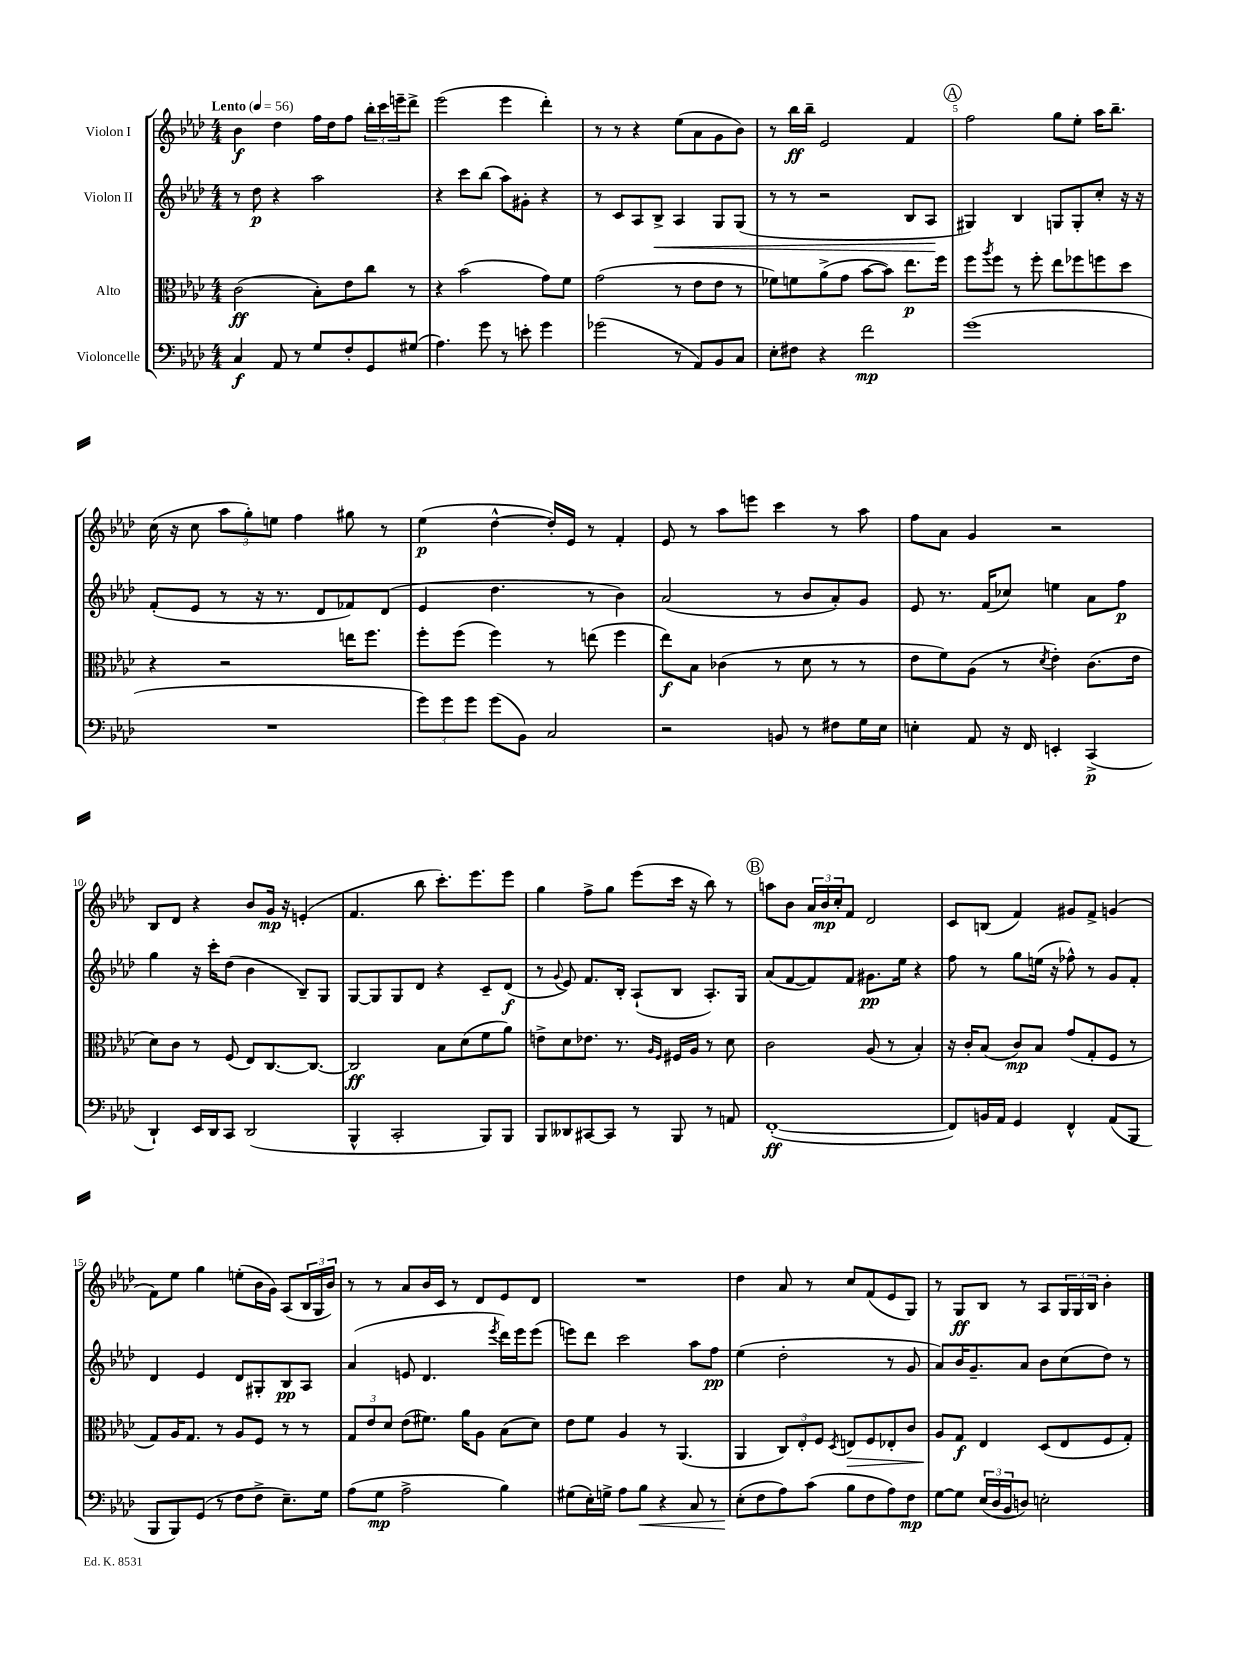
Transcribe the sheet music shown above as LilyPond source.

<<
\new StaffGroup <<
\new Staff = "s0" \with { instrumentName = "Violon I" } {
    \clef treble \key aes \major \numericTimeSignature \time 4/4 \tempo "Lento" 4 = 56
    bes'4\f des''4 f''16 des''16 f''8 \tuplet 3/2 { bes''16-. c'''16 e'''16-- } des'''8-> |
    ees'''2( ees'''4 des'''4-.) |
    r8 r8 r4 ees''8( aes'8 g'8 bes'8) |
    r8 bes''16\ff bes''16-- ees'2 f'4 |
    \mark \markup { \circle "A" } f''2 g''8 ees''8-. aes''16 bes''8.-- |
    c''16( r16 c''8 \tuplet 3/2 { aes''8 g''8-.) e''8 } f''4 gis''8 r8 |
    ees''4\p( des''4~-^ des''16-.) ees'16 r8 f'4-. |
    ees'8 r8 aes''8 e'''8 c'''4 r8 aes''8 |
    f''8 aes'8 g'4 r2 |
    bes8 des'8 r4 bes'8 g'16\mp r16 e'4-.( |
    f'4. bes''8 c'''8.-.) ees'''8. ees'''8 |
    g''4 f''8-> g''8 ees'''8( c'''16 r16 bes''8) r8 |
    \mark \markup { \circle "B" } a''8 bes'8 \tuplet 3/2 { aes'16 bes'16\mp c''16-. } f'8 des'2 |
    c'8 b8( f'4) gis'8 f'8-> g'4( |
    f'8) ees''8 g''4 e''8-.( bes'16 g'16) aes8( \tuplet 3/2 { bes16 g16 bes'16) } |
    r8 r8 aes'8 bes'16 c'16 r8 des'8 ees'8 des'8 |
    R1 |
    des''4 aes'8 r8 c''8 f'8( ees'8 g8) |
    r8 g8\ff bes8 r8 aes8 \tuplet 3/2 { g16 g16 bes16 } bes'4-. \bar "|." |
}
\new Staff = "s1" \with { instrumentName = "Violon II" } {
    \clef treble \key aes \major \numericTimeSignature \time 4/4
    r8 des''8\p r4 aes''2 |
    r4 c'''8 bes''8( aes''8) gis'8-. r4 |
    r8 c'8 aes8 bes8->\< aes4 g8 g8( |
    r8 r8 r2 bes8 aes8\! |
    \mark \markup { \circle "A" } gis4) bes4 g8 g8-. c''8-. r16 r16 |
    f'8-.( ees'8 r8 r16 r8. des'8 fes'8) des'8( |
    ees'4 des''4. r8 bes'4) |
    aes'2( r8 bes'8 aes'8-.) g'8 |
    ees'8 r8. f'16( ces''8) e''4 aes'8 f''8\p |
    g''4 r16 c'''16-. des''8( bes'4 bes8--) g8 |
    g8~ g8 g8 des'8 r4 c'8-- des'8\f( |
    r8 \appoggiatura { g'8 } ees'8) f'8. bes16-. aes8-!( bes8 aes8.-.) g16 |
    \mark \markup { \circle "B" } aes'8( f'8~ f'8) f'8 gis'8.\pp ees''16 r4 |
    f''8 r8 g''8 e''16( r16 fes''8-^) r8 g'8 f'8-. |
    des'4 ees'4 des'8 gis8-. bes8\pp aes8 |
    aes'4( e'8 des'4. \acciaccatura { ees'''8 } des'''16) ees'''16 ees'''8( |
    e'''8) des'''8 c'''2 aes''8 f''8\pp |
    ees''4( des''2-. r8 g'8 |
    aes'8) bes'16 g'8.-- aes'8 bes'8 c''8( des''8) r8 \bar "|." |
}
\new Staff = "s2" \with { instrumentName = "Alto" } {
    \clef alto \key aes \major \numericTimeSignature \time 4/4
    c'2\ff( bes8-.) ees'8 c''8 r8 |
    r4 bes'2( g'8) f'8 |
    g'2( r8 ees'8 ees'8 r8 |
    fes'8) f'8 aes'8->( g'8 bes'8~ bes'8) ees''8.\p f''16 |
    \mark \markup { \circle "A" } f''8 \acciaccatura { aes''8 } f''8 r8 f''8-. ees''8 fes''8 f''8 des''8 |
    r4 r2 e''16 f''8. |
    f''8-. f''8( f''4) r8 e''8( f''4 |
    ees''8\f) bes8 ces'4( r8 des'8 r8 r8 |
    ees'8 f'8) aes8( r8 \acciaccatura { des'8 } ees'4-.) c'8.( ees'16 |
    des'8) c'8 r8 f8( ees8) c8.~ c8.~ |
    c2\ff bes8 des'8( f'8 aes'8) |
    e'8-> des'8 ees'8. r8. \grace { aes16 f16 } fis16 aes16 r8 des'8 |
    \mark \markup { \circle "B" } c'2 aes8( r8 bes4-.) |
    r16 c'16-. bes8( c'8\mp) bes8 g'8( g8-. f8 r8 |
    g8) aes16 g8. r8 aes8 f8 r8 r8 |
    \tuplet 3/2 { g8 ees'8 des'8 } ees'8( fis'8.) aes'16 aes8 bes8( des'8) |
    ees'8 f'8 aes4 r8 aes,4.( |
    aes,4 \tuplet 3/2 { c8) ees8-. f8 } \acciaccatura { des8 } e8\> f8 ees8-. c'8 |
    aes8\! g8\f ees4 des8( ees8 f8 g8-.) \bar "|." |
}
\new Staff = "s3" \with { instrumentName = "Violoncelle" } {
    \clef bass \key aes \major \numericTimeSignature \time 4/4
    c4\f aes,8 r8 g8 f8-. g,8 gis8( |
    aes4.) g'8 r8 e'8-. g'4 |
    ges'2( r8 aes,8) bes,8 c8 |
    ees8-. fis8 r4 f'2\mp |
    \mark \markup { \circle "A" } g'1( |
    R1 |
    \tuplet 3/2 { g'8) g'8 g'8 } g'8( bes,8) c2 |
    r2 b,8 r8 fis8 g16 ees16 |
    e4-. aes,8 r16 f,16 e,4-. c,4->\p( |
    des,4-!) ees,16 des,16 c,8 des,2( |
    bes,,4-^ c,2-. bes,,8) bes,,8 |
    bes,,8 deses,8 cis,8~ cis,8 r8 bes,,8 r8 a,8 |
    \mark \markup { \circle "B" } f,1~-.\ff( |
    f,8) b,16 aes,16 g,4 f,4-^ aes,8( bes,,8 |
    bes,,8 bes,,8) g,8( r8 f8 f8-> ees8.--) g16 |
    aes8( g8\mp aes2-> bes4) |
    gis8( ees16-.) g16-> aes8 bes8\< r4 c8 r8 |
    ees8-.\!( f8 aes8) c'8( bes8 f8 aes8) f8\mp |
    g8~ g8 \tuplet 3/2 { ees16( des16 bes,16 } d8) e2-. \bar "|." |
}
>>
>>
\layout { \context { \Score \override BarNumber.break-visibility = ##(#f #t #t) barNumberVisibility = #(every-nth-bar-number-visible 5) } }
